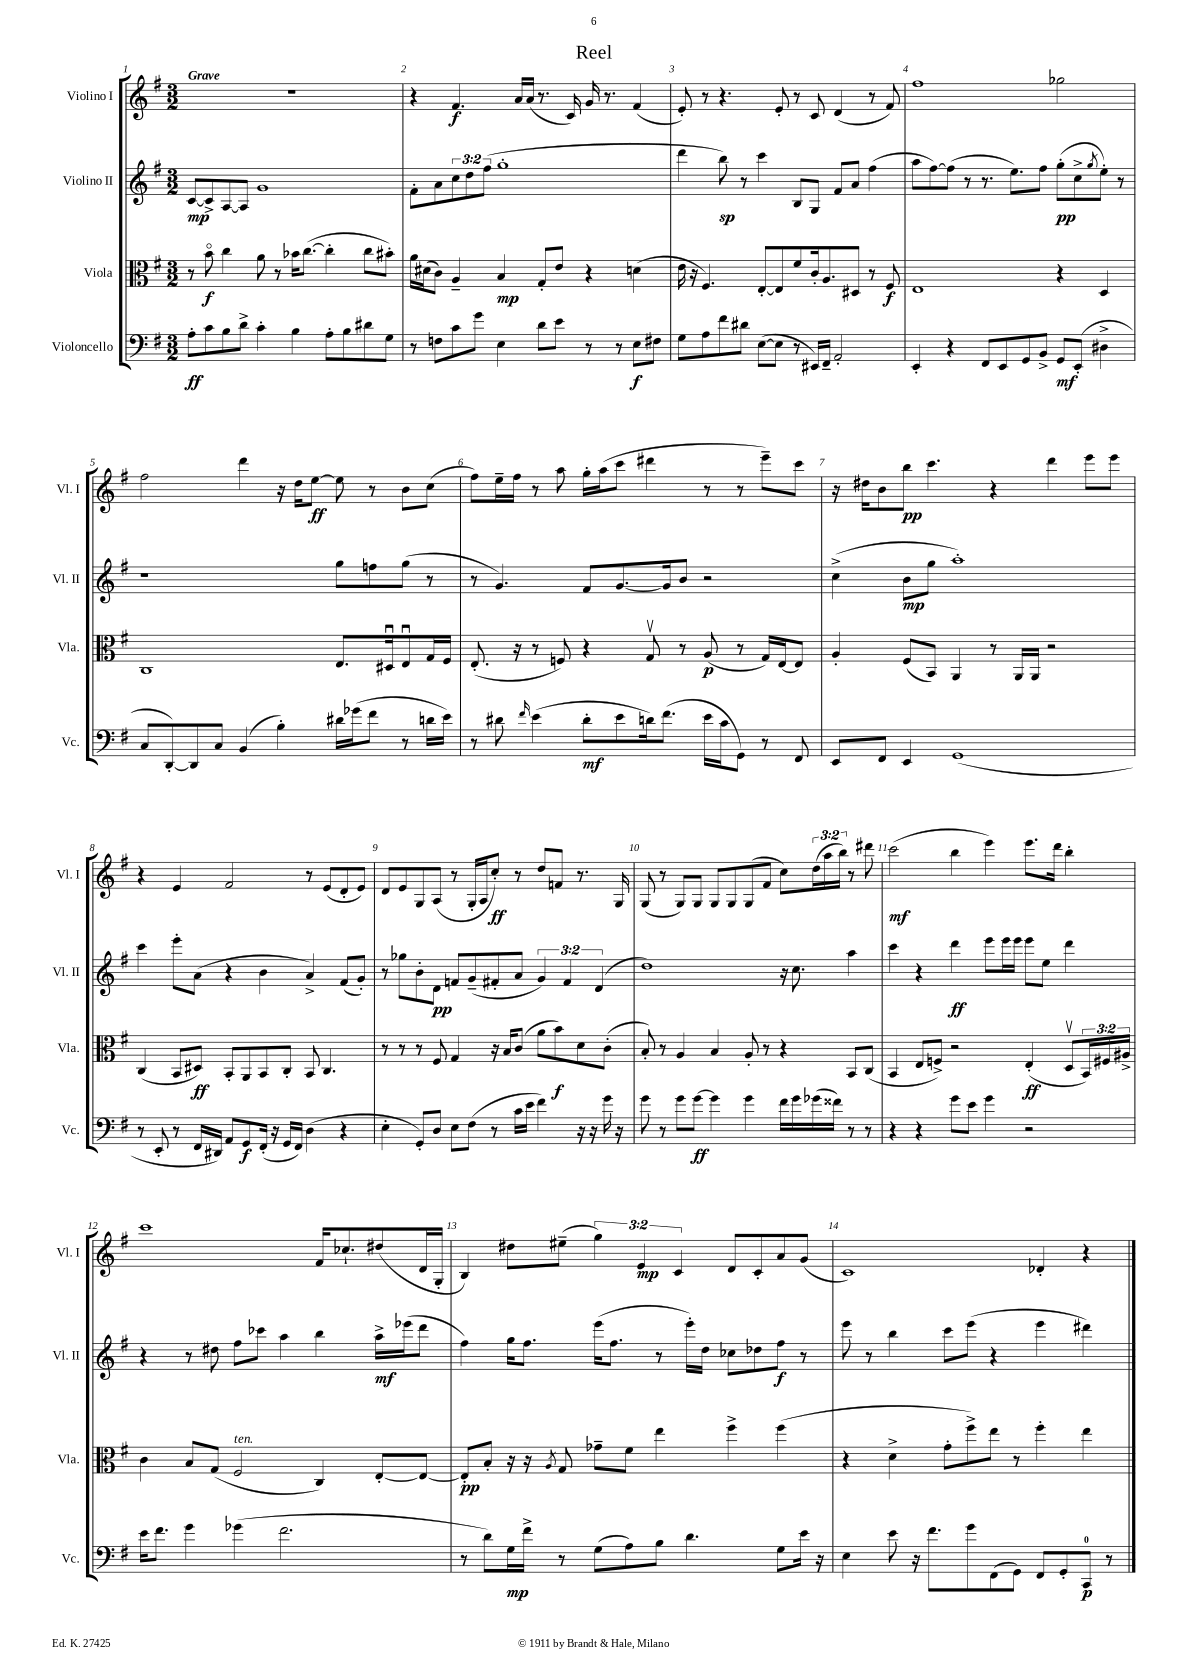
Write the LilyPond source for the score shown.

\header { title = "Reel" }
<<
\new StaffGroup <<
\new Staff = "s0" \with { instrumentName = "Violino I" shortInstrumentName = "Vl. I" } {
    \clef treble \key g \major \numericTimeSignature \time 3/2 \override Staff.TupletNumber.text = #tuplet-number::calc-fraction-text \tempo "Grave"
    R1. |
    r4 fis'4.\f a'16 a'16( r8. c'16) g'16 r8. fis'4( |
    e'8-.) r8 r4. e'8-. r8 c'8 d'4( r8 fis'8) |
    fis''1 ges''2 |
    fis''2 d'''4 r16 d''16 e''8~\ff e''8 r8 b'8 c''8( |
    fis''8) e''16-- fis''16 r8 a''8 g''16-. a''16( c'''8 dis'''4 r8 r8 e'''8--) c'''8 |
    r16 dis''16 b'8 b''8\pp c'''4. r4 d'''4 e'''8 e'''8 |
    r4 e'4 fis'2 r8 e'8( d'8-. e'8) |
    d'8 e'8 g8 a8( r8 g16-. a16 c''8-.\ff) r8 d''8 f'8 r8. g16 |
    g8( r8 g8) g8 g8 g8 g8( fis'8 c''8) \tuplet 3/2 { d''16( a''16 b''16) } r8 dis'''8 |
    c'''2\mf( b''4 e'''4) e'''8. d'''16 b''4-. |
    c'''1 fis'16 ces''8.-! dis''8( d'16 g16-. |
    b4) dis''8 eis''8--( \tuplet 3/2 { g''4) e'4\mp c'4 } d'8 c'8-. a'8 g'8( |
    c'1) des'4-. r4 \bar "|." |
}
\new Staff = "s1" \with { instrumentName = "Violino II" shortInstrumentName = "Vl. II" } {
    \clef treble \key g \major \numericTimeSignature \time 3/2 \override Staff.TupletNumber.text = #tuplet-number::calc-fraction-text
    c'8~\mp c'8-> a8~ a8 g'1 |
    fis'8-. a'8 \tuplet 3/2 { c''8 d''8 fis''8( } g''1-. |
    d'''4 b''8\sp) r8 c'''4 b8 g8 fis'8 a'8 fis''4( |
    a''8 fis''8~) fis''8( r8 r8. e''8.) fis''8 g''8-.\pp( c''8-> \acciaccatura { g''8 } e''8-.) r8 |
    r1 g''8 f''8 g''8( r8 |
    r8 g'4.) fis'8 g'8.~ g'16 b'8 r2 |
    c''4->( b'8\mp g''8 a''1-.) |
    c'''4 e'''8-. a'8( r4 b'4 a'4->) fis'8( g'8-.) |
    r8 ges''8 b'8-. d'8\pp f'8 g'8--( fis'8-. a'8 \tuplet 3/2 { g'4) fis'4 d'4( } |
    d''1) r16 c''8. a''4 |
    c'''4 r4 d'''4\ff e'''8 e'''16 e'''16 e'''8 e''8 d'''4 |
    r4 r8 dis''8 fis''8 ces'''8 a''4 b''4 a''16->\mf ees'''16( d'''8 |
    fis''4) g''16 fis''8. e'''16( fis''8. r8 e'''16-.) d''16 ces''8 des''8 fis''8\f r8 |
    e'''8 r8 b''4 c'''8 e'''8( r4 e'''4 dis'''4) \bar "|." |
}
\new Staff = "s2" \with { instrumentName = "Viola" shortInstrumentName = "Vla." } {
    \clef alto \key g \major \numericTimeSignature \time 3/2 \override Staff.TupletNumber.text = #tuplet-number::calc-fraction-text
    r8 b'8\flageolet\f c''4 a'8 r8 bes'16 c''8.~( c''4-. c''8 bis'8-.) |
    a'16 dis'16( c'8) a4-- b4\mp g8-. e'8 r4 d'4( |
    e'16 r16 fis4.) e8~-. e8 fis'8 c'16-. a8. dis8 r8 fis8\f |
    e1 r4 d4 |
    c1 e8. dis16\downbow e8\downbow g16 fis16 |
    e8.-.( r16 r8 f8) r4 g8\upbow r8 a8\p( r8 g16) e16~ e8 |
    a4-. fis8( b,8) a,4 r8 a,16 a,16 r2 |
    c4( b,8 dis8\ff) b,8-. a,8 b,8 c8-. b,8 c4. |
    r8 r8 r8 fis8 g4 r16 b16 c'8( a'8 b'8\f) d'8 c'8-.( |
    b8-.) r8 a4 b4 a8-. r8 r4 b,8 c8( |
    b,4 e8 f8->) r2 e4-.\ff( d8\upbow \tuplet 3/2 { b,16) fis16 ais16-> } |
    c'4 b8 g8( fis2^\markup { \italic "ten." } c4) e8~-. e8~ |
    e8-.\pp b8-. r16 r16 \acciaccatura { a8 } g8 ges'8-- fis'8 e''4 fis''4-> fis''4( |
    r4 d'4-> g'8-. fis''8->) e''8 r8 fis''4-. e''4 \bar "|." |
}
\new Staff = "s3" \with { instrumentName = "Violoncello" shortInstrumentName = "Vc." } {
    \clef bass \key g \major \numericTimeSignature \time 3/2
    a8-.\ff c'8 b8 d'8-> c'4-. b4 a8-. b8 dis'8 g8 |
    r8 f8 c'8 g'8 e4 d'8 e'8 r8 r8 e8\f fis8 |
    g8 a8 fis'8 dis'8 e8~( e8 r8 eis,16) fis,16-- a,2-. |
    e,4-. r4 fis,8 e,8 g,8 b,8-> g,8\mf e,8-.( dis4-> |
    c8 d,8~-.) d,8 c8 b,4( b4-.) dis'16 ges'16( fis'8 r8 d'16 e'16) |
    r8 dis'8 \grace { fis'16 } e'4( dis'8-.\mf e'8 d'16) fis'8.( e'16 c'16 g,8) r8 fis,8 |
    e,8 fis,8 e,4 g,1( |
    r8 e,8-. r8 fis,16 dis,16) a,8 g,8\f fis,16-.( r16 g,16 fis,16) d4( r4 |
    e4-. g,8-.) d8 e8 fis8( r8 c'16 e'16 fis'4) r16 r16 g'16 r16 |
    g'8 r8 g'8 g'8~\ff g'4 g'4 fis'16 g'16 ges'16( fisis'16) r8 r8 |
    r4 r4 g'8 e'8 g'4 r2 |
    e'16 fis'8. g'4 ges'4( fis'2. |
    r8 d'8) g16\mp fis'16-> r8 g8( a8) b8 d'4. g8 e'16 r16 |
    e4 e'8 r16 fis'8. g'8 fis,8( g,8) fis,8 g,8-. c,8-0\p r8 \bar "|." |
}
>>
>>
\layout { \context { \Score \override BarNumber.break-visibility = ##(#f #t #t) barNumberVisibility = #all-bar-numbers-visible } }
